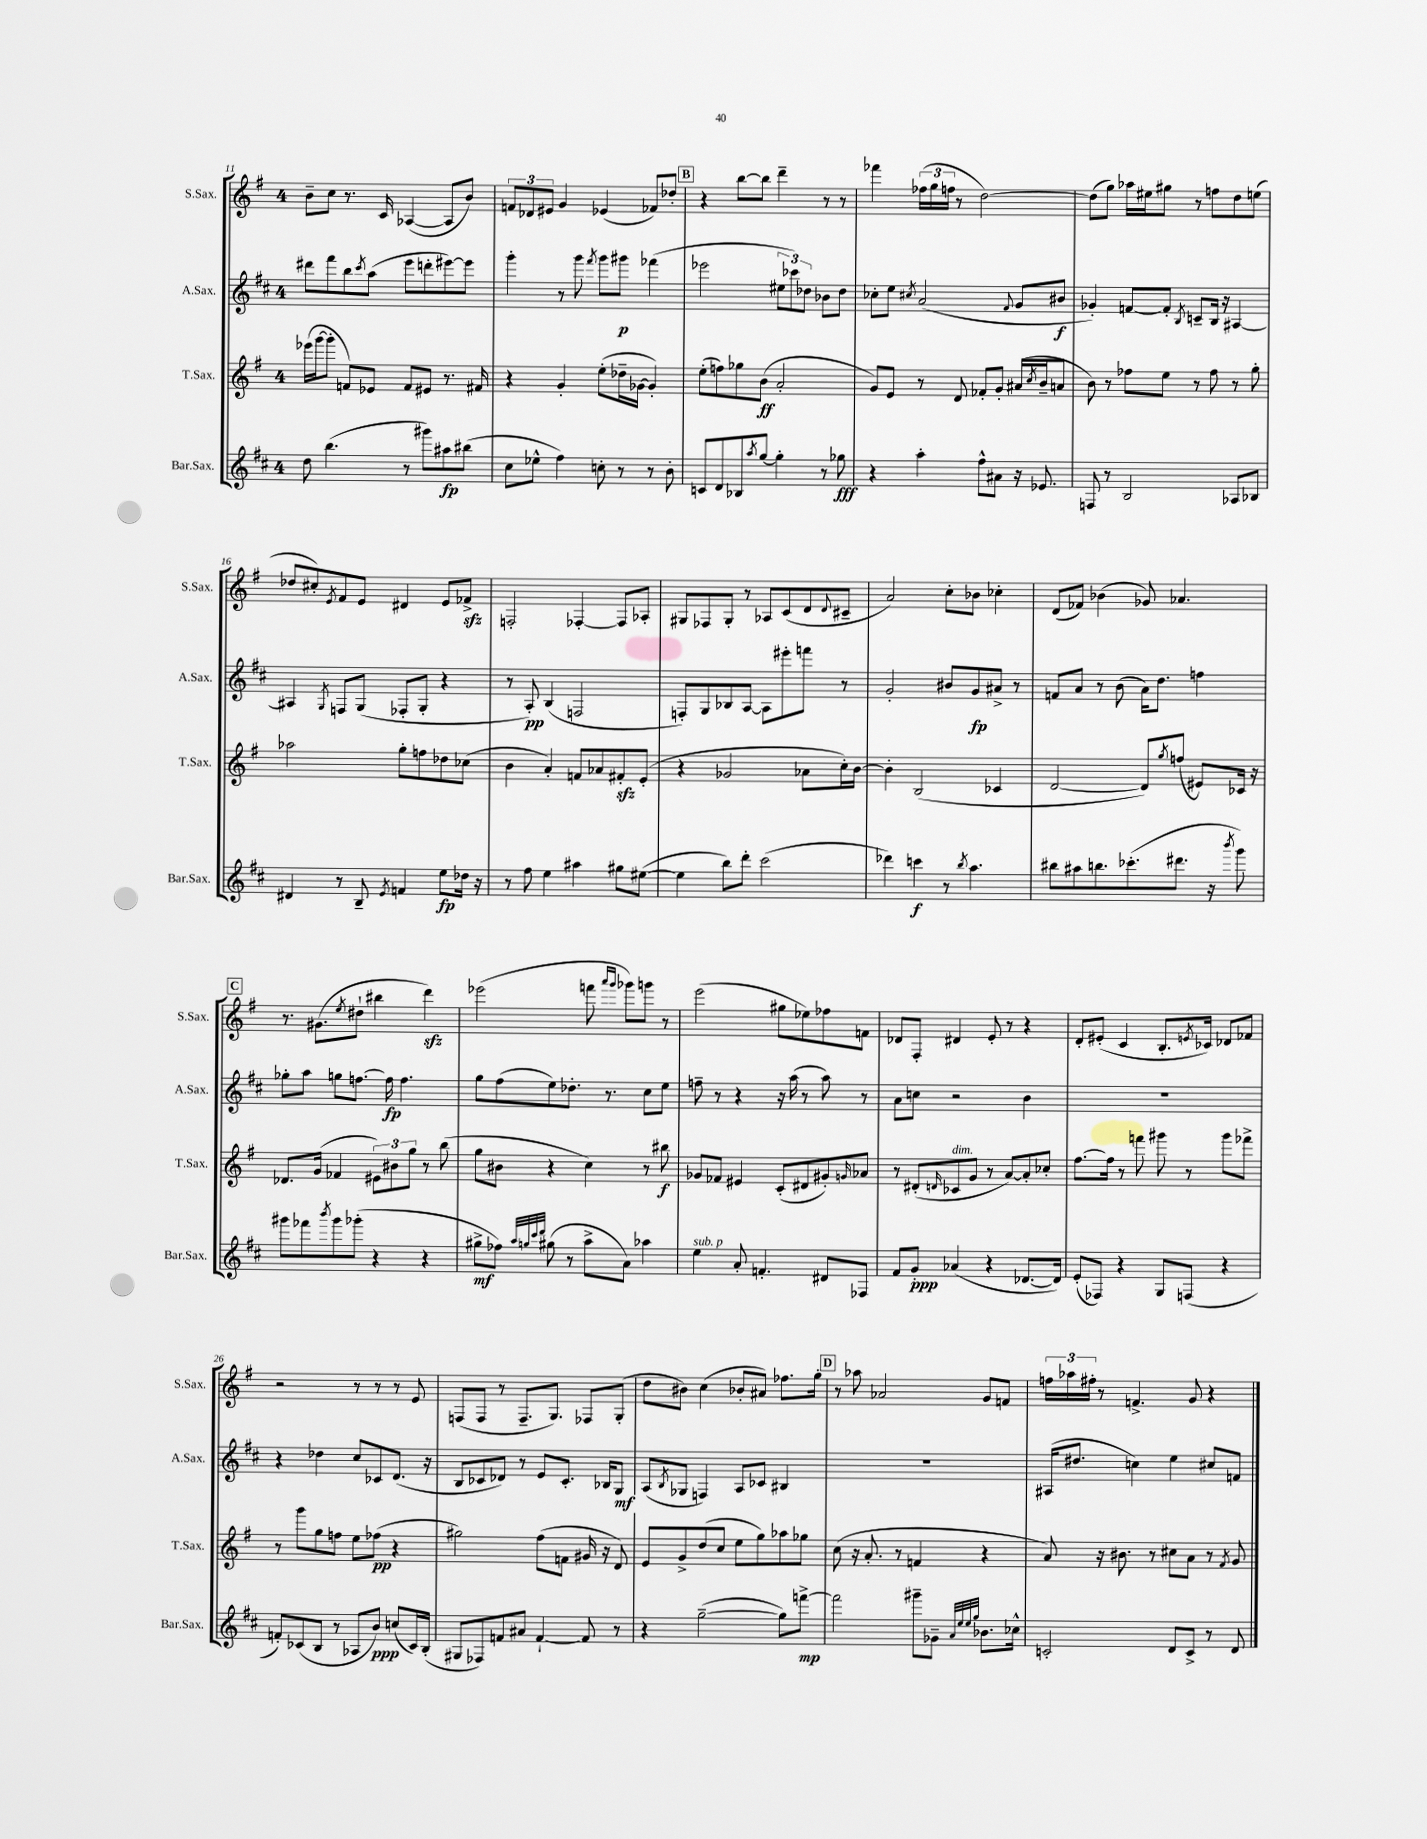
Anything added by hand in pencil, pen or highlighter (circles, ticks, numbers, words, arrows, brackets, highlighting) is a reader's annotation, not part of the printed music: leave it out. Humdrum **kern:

**kern	**dynam	**kern	**dynam	**kern	**dynam	**kern
*part4	*part4	*part3	*part3	*part2	*part2	*part1
*staff4	*staff4	*staff3	*staff3	*staff2	*staff2	*staff1
*I"Bar.Sax.	*	*I"T.Sax.	*	*I"A.Sax.	*	*I"S.Sax.
*I'Bar.Sax.	*	*I'T.Sax.	*	*I'A.Sax.	*	*I'S.Sax.
*clefG2	*	*clefG2	*	*clefG2	*	*clefG2
*k[f#c#]	*	*k[f#]	*	*k[f#c#]	*	*k[f#]
*M4/4	*	*M4/4	*	*M4/4	*	*M4/4
=11	=11	=11	=11	=11	=11	=11
8dd\	.	(16eee-X\LL	.	8ddd#X\L	.	8b~\L
.	.	[16ggg\J	.	.	.	.
(4.bb\	.	8ggg'\J]	.	8fff#\	.	8cc\J
.	.	8fn/L)	.	8bb\	.	8.r
.	.	.	.	8qccc#/	.	.
.	.	8e-X/J	.	(8aa\J	.	.
.	.	.	.	.	.	16c/
8r	.	8f/L	.	8eee\L	.	([4A-X/
8ggg#X\L)	.	8e#X/J	.	8dddn'\	.	.
8aa#X\	fp	8.r	.	[8eee#X\)	.	8A-/L]
(8bb#X\J	.	.	.	8eee#\J]	.	8b/J)
.	.	16f#X/	.	.	.	.
=12	=12	=12	=12	=12	=12	=12
8cc#\L	.	4r	.	4ggg'\	.	12fn/L
.	.	.	.	.	.	12d-X/
8ee-X^^\J	.	.	.	.	.	.
.	.	.	.	.	.	12e#X/J
4ff#\)	.	4g'/	.	8r	.	4g/
.	.	.	.	8ggg\	.	.
.	.	.	.	8qfff#/	.	.
8ccn'\	.	(8ee'\L	.	8ggg\L	.	(4e-X/
8r	.	16dd-X~\L	.	8ggg#X\J	p	.
.	.	[16g-X\JJ	.	.	.	.
8r	.	4g-'/])	.	(4fff-X\	.	8f-X/L)
8b'\	.	.	.	.	.	8dd-X'/J
!!LO:REH:place=s1:t=B
=13	=13	=13	=13	=13	=13	=13
8cn/L	.	(8ee'\L	.	2eee-X\	.	4r
8d/	.	8ffn\)	.	.	.	.
8B-X/	.	8gg-X\	.	.	.	[8bb\L
8qaa/	.	.	.	.	.	.
[8gg/J	.	(8b\J	ff	.	.	8bb\J]
4gg'\]	.	2a'/	.	12ee#X\L	.	4ddd~\
.	.	.	.	12ccc-X\)	.	.
.	.	.	.	12dd-X\J	.	.
8r	.	.	.	8b-X\L	.	8r
8gg-X\	fff	.	.	8dd-\J	.	8r
=14	=14	=14	=14	=14	=14	=14
4r	.	8g/L)	.	8cc-X'\L	.	4fff-X\
.	.	8e/J	.	8ee\J	.	.
.	.	.	.	8qcc#X/	.	.
4aa'\	.	8r	.	(2a/	.	(24ff-X\LL
.	.	.	.	.	.	24gg\
.	.	.	.	.	.	24ffn\JJ
.	.	8d/	.	.	.	8r
8ff#^^\L	.	8f-X'/L	.	.	.	[2dd\)
8a#X\J	.	8g'/J	.	.	.	.
.	.	.	.	8qqf#/	.	.
16r	.	(16a#X/LL	.	8g/L	.	.
.	.	8qcc/	.	.	.	.
8.e-X/	.	16b~/J	.	.	.	.
.	.	8an/J	.	8b#X/J	f	.
=15	=15	=15	=15	=15	=15	=15
8Fn/	.	8b\)	.	4g-X'/)	.	(8dd\L]
8r	.	8r	.	.	.	8gg\J)
2B/	.	8ff-X\L	.	[8fn/L	.	16aa-X\LL
.	.	.	.	.	.	16ee#X\J
.	.	8ee\J	.	8f'/J]	.	8gg#X\J
.	.	.	.	8qB/	.	.
.	.	8r	.	8cn~/L	.	8r
.	.	8ff-\	.	16B/Jk	.	8ffn\L
.	.	.	.	16r	.	.
8A-X/L	.	8r	.	[4A#X/	.	8dd\
8B-X/J	.	8gg'\	.	.	.	(8een\J
!!LO:LB:g=z
=16	=16	=16	=16	=16	=16	=16
4d#X/	.	2aa-X\	.	4A#X/]	.	8dd-X/L
.	.	.	.	.	.	8cc#X'/)
.	.	.	.	8qG/	.	8qe/
8r	.	.	.	8Fn/L	.	8f#/
8B~/	.	.	.	(8G/J	.	8e/J
8qe/	.	.	.	.	.	.
4fn/	.	8gg'\L	.	8F-X'/L	.	4d#X/
.	.	8ffn\	.	8G'/J	.	.
8ee\L	fp	8dd-X\	.	4r	.	8e/L
16dd-X\Jk	.	(8cc-X\J	.	.	.	8f-Xzz^/J
16r	.	.	.	.	.	.
=17	=17	=17	=17	=17	=17	=17
8r	.	4b\	.	8r	.	2Fn'/
8ff#\	.	.	.	8A'/)	pp	.
4ee\	.	4a'/)	.	(4B/	.	.
4aa#X\	.	8fn/L	.	2Fn/	.	[4F-X'/
.	.	8a-X/	.	.	.	.
8gg#X\L	.	8f#Xzz'/	.	.	.	8F-/L]
([8ee#X\J	.	(8e'/J	.	.	.	8A-X'/J
=18	=18	=18	=18	=18	=18	=18
4ee#\]	.	4r	.	8Fn'/L)	.	8G#X/L
.	.	.	.	8G/	.	8F-X/
8bb\L)	.	2g-X/	.	8B-X/	.	8G#'/J
8ddd'\J	.	.	.	[8A/J	.	8r
(2ccc#\	.	.	.	8A\L]	.	8A-X/L
.	.	.	.	8eee#X'\	.	(8c/
.	.	8a-X\L	.	8fffn\J	.	8d/
.	.	.	.	.	.	8qqd/
.	.	16cc'\L)	.	8r	.	8c#X~/J
.	.	[16b\JJ	.	.	.	.
=19	=19	=19	=19	=19	=19	=19
4ddd-X\)	.	4b'\]	.	2g'/	.	2a/)
4cccn\	f	(2B/	.	.	.	.
8r	.	.	.	8b#X/L	.	8cc'\L
8qbb/	.	.	.	.	.	.
4.aa\	.	.	.	8g/	fp	8b-X\J
.	.	4c-X/	.	8a#X^/J	.	4cc-X'\
.	.	.	.	8r	.	.
=20	=20	=20	=20	=20	=20	=20
8bb#X\L	.	[2d/	.	8fn/L	.	(8d/L
8aa#X\	.	.	.	8a/J	.	8f-X/J)
8.bbn\	.	.	.	8r	.	(4b-X\
.	.	.	.	(8b\	.	.
(8.ccc-X'\	.	.	.	.	.	.
.	.	8d/L])	.	16a\KL)	.	8g-X/)
.	.	.	.	8.dd\J	.	.
.	.	8qgg/	.	.	.	.
8.ddd#X\J	.	(8ffn/J	.	.	.	4.a-X/
.	.	8e#X/L)	.	4ffn\	.	.
16r	.	.	.	.	.	.
8qbbb/	.	.	.	.	.	.
8ggg\)	.	16c-X/Jk	.	.	.	.
.	.	16r	.	.	.	.
!!LO:LB:g=z
!!LO:REH:place=s1:t=C
=21	=21	=21	=21	=21	=21	=21
8ggg#X\L	.	8.d-X/L	.	8gg-X'\L	.	8.r
8fff-X\	.	.	.	8aa\J	.	.
.	.	(16g/Jk	.	.	.	(8.g#X\L
8qbbb/	.	.	.	.	.	.
8ggg#\	.	4f-X/	.	8ggn\L	.	.
.	.	.	.	.	.	8qee/
(8ggg-X'\J	.	.	.	[8.ffn\J	.	8dd#X`\J
4r	.	12e#X\L)	.	.	.	4bb#X\
.	.	.	.	16ff\]	fp	.
.	.	12b#X\	.	.	.	.
.	.	.	.	4.ff\	.	.
.	.	12gg\J	.	.	.	.
4r	.	8r	.	.	.	4dddzz\)
.	.	(8bb\	.	.	.	.
=22	=22	=22	=22	=22	=22	=22
8gg#X^\L	mf	8gg\L	.	8gg\L	.	(2eee-X\
8ff-X\J)	.	8b#X\J	.	(8ff#\	.	.
32qqaa/LLL	.	.	.	.	.	.
32qqggn/	.	.	.	.	.	.
32qqccc#/	.	.	.	.	.	.
32qqddd/JJJ	.	.	.	.	.	.
(8gg#X\	.	4r	.	8ee\)	.	.
8r	.	.	.	8.dd-X'\J	.	.
8aa^\L	.	4cc\)	.	.	.	8fffn\
.	.	.	.	8.r	.	.
.	.	.	.	.	.	16qqaaa/LL
.	.	.	.	.	.	16qqggg/JJ
8a\J)	.	.	.	.	.	8ggg-X\L)
4aa-X\	.	8r	.	8cc#\L	.	8gggn\J
.	.	8bb#X\	f	8ee\J	.	8r
=23	=23	=23	=23	=23	=23	=23
!LO:TX:a:i:t=sub. p	!	!	!	!	!	!
4ee\	.	8g-X/L	.	8ffn~\	.	(2eee\
.	.	8f-X/J	.	8r	.	.
8a'/	.	4e#X/	.	4r	.	.
4.fn'/	.	.	.	.	.	.
.	.	(8c'/L	.	16r	.	8gg#X\L
.	.	.	.	(16aa\	.	.
.	.	8d#X/	.	8r	.	8ee-X\)
8d#X/L	.	8g#X'/)	.	8aa\)	.	8ff-X\
.	.	16qqgn/	.	.	.	.
8F-X/J	.	8a-X/J	.	8r	.	8fn\J
=24	=24	=24	=24	=24	=24	=24
8f#/L	.	8r	.	8a\L	.	8d-X/L
8g'/J	ppp	(8d#X'/L	.	8ccn\J	.	8F#'/J
.	.	16qqdn/	.	.	.	.
!	!	!LO:TX:a:i:t=dim.	!	!	!	!
(4a-X/	.	8c-X/	.	2r	.	4d#X/
.	.	8g/J	.	.	.	.
4r	.	8r	.	.	.	8e'/
.	.	[8a/L)	.	.	.	8r
[8.d-X/L	.	8a'/]	.	4b\	.	4r
.	.	8cc-X'/J	.	.	.	.
16d-/Jk])	.	.	.	.	.	.
=25	=25	=25	=25	=25	=25	=25
(8e'/L	.	[8.ff#\L	.	1r	.	8d'/L
8F-X/J)	.	.	.	.	.	(8e#X'/J
.	.	16ff#\Jk]	.	.	.	.
4r	.	8r	.	.	.	4c/
.	.	8fffn\	.	.	.	.
8G/L	.	8ggg#X\	.	.	.	8.B'/L
(8Fn/J	.	8r	.	.	.	.
.	.	.	.	.	.	8qen/
.	.	.	.	.	.	16c-X/Jk)
4r	.	8ggg#\L	.	.	.	8d-X/L
.	.	8fff-X^\J	.	.	.	8f-X/J
!!LO:LB:g=z
=26	=26	=26	=26	=26	=26	=26
8fn'/L)	.	8r	.	4r	.	2r
(8c-X/	.	8ggg\L	.	.	.	.
8B/J	.	8gg\	.	4dd-X\	.	.
8r	.	8ffn\J	.	.	.	.
8A-X/L	.	8ee\L	.	8cc#/L	.	8r
8b/J)	ppp	(8ff-X\J	pp	8c-X/	.	8r
(8ccn/L	.	4r	.	(8.d/J	.	8r
16c-/L)	.	.	.	.	.	8e/
(16B'/JJ	.	.	.	16r	.	.
=27	=27	=27	=27	=27	=27	=27
8G#X/L	.	2gg#X\)	.	8B/L	.	(8Fn/L
8F-X/)	.	.	.	8c-X/	.	8F/J
8fn/	.	.	.	8d-X/J)	.	8r
8a#X/J	.	.	.	8r	.	8.F~/L
[4f`/	.	(8ff#\L	.	8e/L	.	.
.	.	.	.	.	.	8.G/J)
.	.	8fn\J	.	8.c-'/J	.	.
8f/]	.	16g#X/	.	.	.	8F-X/L
.	.	16r	.	16B-X/KL	.	.
8r	.	8d/)	.	8G/J	mf	(8G'/J
=28	=28	=28	=28	=28	=28	=28
4r	.	8e/L	.	(8A/L	.	8dd\L
.	.	.	.	8qB/	.	.
.	.	8g^/	.	8G-X/J	.	8b#X\J)
([2gg~\	.	(8dd/	.	4Fn/)	.	(4cc\
.	.	8cc/J	.	.	.	.
.	.	8ee\L	.	8A/L	.	8b-X'/L
.	.	8gg\)	.	8c-X/J	.	8a#X/J)
8gg\L])	.	8aa-X\	.	4B#X/	.	8.ff-X\L
[8fffn^\J	mp	8gg-X\J	.	.	.	.
.	.	.	.	.	.	16gg'\Jk
!!LO:REH:place=s1:t=D
=29	=29	=29	=29	=29	=29	=29
2fff\]	.	(8cc\	.	1r	.	8r
.	.	16r	.	.	.	8aa-X\
.	.	8.a'/	.	.	.	.
.	.	.	.	.	.	2a-X/
.	.	8r	.	.	.	.
8ggg#X~\L	.	4fn/	.	.	.	.
8g-X~\J	.	.	.	.	.	.
32qqa/LLL	.	.	.	.	.	.
32qqee/	.	.	.	.	.	.
32qqee/	.	.	.	.	.	.
32qqgg/JJJ	.	.	.	.	.	.
8.b-X\L	.	4r	.	.	.	8g/L
.	.	.	.	.	.	8fn/J
16cc-X^^\Jk	.	.	.	.	.	.
=30	=30	=30	=30	=30	=30	=30
2cn'/	.	8a/)	.	(16A#X/KL	.	24ffn\LL
.	.	.	.	.	.	24aa-X\
.	.	.	.	8.dd#X/J	.	.
.	.	.	.	.	.	24ff#X'\JJ
.	.	16r	.	.	.	8r
.	.	8.b#X\	.	.	.	.
.	.	.	.	4ccn\)	.	4.fn^/
.	.	8r	.	.	.	.
8d/L	.	8cc#X\L	.	4ee\	.	.
8c^/J	.	8a\J	.	.	.	8g/
8r	.	8r	.	8cc#X/L	.	4r
.	.	8qf#/	.	.	.	.
8d/	.	8g/	.	8fn/J	.	.
==	==	==	==	==	==	==
*-	*-	*-	*-	*-	*-	*-
